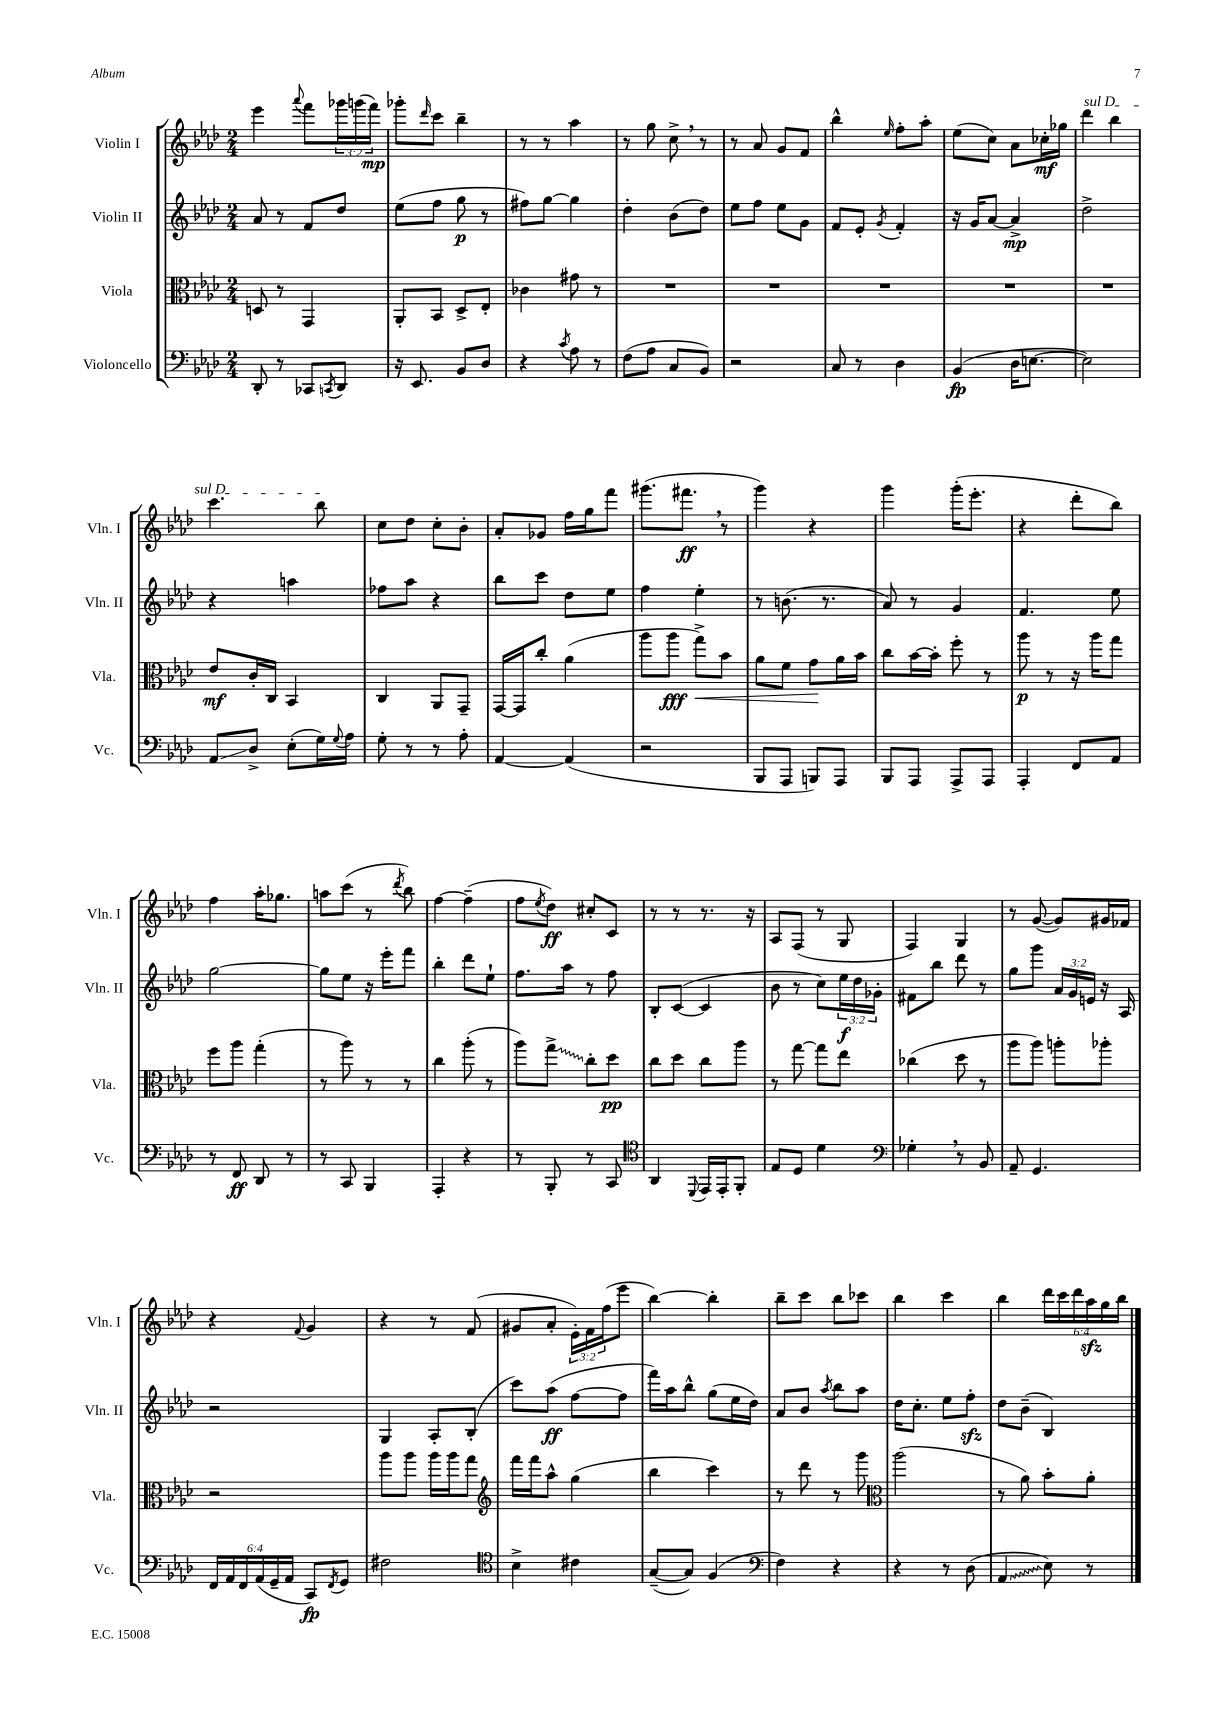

**kern	**kern	**kern	**kern
*staff4	*staff3	*staff2	*staff1
*clefF4	*clefC3	*clefG2	*clefG2
*k[b-e-a-d-]	*k[b-e-a-d-]	*k[b-e-a-d-]	*k[b-e-a-d-]
*M2/4	*M2/4	*M2/4	*M2/4
8DD-'	8D	8a-	4eee-
8r	8r	8r	.
.	.	.	8qqaaa-
8CC-	4GG	8f	8fff
8qCC	.	.	.
8DD-	.	8dd-	24ggg-
.	.	.	(24ggg
.	.	.	24fff)
=	=	=	=
16r	8AA-'	(8ee-	8ggg-'
8.EE-	.	.	.
.	.	.	16qqddd-
.	8BB-	8ff	8ccc
8BB-	8D-^	8gg	4bb-~
8D-	8E-'	8r	.
=	=	=	=
4r	4c-	8ff#)	8r
.	.	[8gg	8r
8qc	.	.	.
8A-	8g#	4gg]	4aa-
8r	8r	.	.
=	=	=	=
(8F	2r	4dd-'	8r
8A-	.	.	8gg
8C	.	(8b-	8cc^
8BB-)	.	8dd-)	8r
=	=	=	=
2r	2r	8ee-	8r
.	.	8ff	8a-
.	.	8ee-	8g
.	.	8g	8f
=	=	=	=
8C	2r	8f	4bb-^^
8r	.	8e-'	.
.	.	8qg	16qqee-
4D-	.	4f'	8ff'
.	.	.	8aa-'
=	=	=	=
(4BB-	2r	16r	(8ee-
.	.	16g	.
.	.	[8a-	8cc)
16D-	.	4a-^]	8a-
[8.E	.	.	.
.	.	.	16cc-'
.	.	.	16gg-
=	=	=	=
2E])	2r	2dd-^	4ddd-
.	.	.	4bb-
=	=	=	=
8AA-	8e-	4r	4.ccc
8D-^	16c'	.	.
.	16C	.	.
(8E-'	4BB-	4aa	.
16G)	.	.	8bb-
8qqG	.	.	.
16A-	.	.	.
=	=	=	=
8G'	4C	8ff-	8cc
8r	.	8aa-	8dd-
8r	8AA-	4r	8cc'
8A-'	8GG~	.	8b-'
=	=	=	=
[4AA-	[16GG	8bb-	8a-'
.	16GG]	.	.
.	8cc'	8ccc	8g-
(4AA-]	(4a-	8dd-	16ff
.	.	.	16gg
.	.	8ee-	8fff
=	=	=	=
2r	8aa-	4ff	(8.ggg#
.	8aa-	.	.
.	.	.	8.fff#
.	8gg^)	4ee-'	.
.	8b-	.	8r
=	=	=	=
8BBB-	8a-	8r	4ggg)
8AAA-	8f	(8.b	.
8BBB)	8g	.	4r
.	.	8.r	.
8AAA-	16a-	.	.
.	16b-	.	.
=	=	=	=
8BBB-	8cc	8a-)	4ggg
8AAA-	[16b-	8r	.
.	16b-']	.	.
8AAA-^	8ff'	4g	(16ggg'
.	.	.	8.eee-'
8AAA-	8r	.	.
=	=	=	=
4AAA-'	8aa-	4.f	4r
.	8r	.	.
8FF	16r	.	8ddd-'
.	16aa-	.	.
8AA-	8gg	8ee-	8bb-)
=	=	=	=
8r	8ff	[2gg	4ff
8FF	8aa-	.	.
8DD-	(4gg'	.	16aa-'
.	.	.	8.gg-
8r	.	.	.
=	=	=	=
8r	8r	8gg]	8aa
8CC	8aa-)	8ee-	(8ccc
4BBB-	8r	16r	8r
.	.	16eee-'	.
.	.	.	8qddd-
.	8r	8fff	8bb-)
=	=	=	=
4AAA-'	4cc	4bb-'	[4ff
4r	(8aa-'	8ddd-	(4ff~]
.	8r	8ee-`	.
=	=	=	=
8r	8aa-)	8.ff	8ff
.	.	.	8qee-
8BBB-'	8gg^	.	8dd-)
.	.	16aa-	.
8r	8cc'	8r	8cc#'
8CC	8dd-	8ff	8c
=	=	=	=
*clefC4	*	*	*
4AA-	8cc	8B-'	8r
.	8dd-	([8c	8r
8qqDD-	.	.	.
16EE-	8cc	4c]	8.r
16EE-'	.	.	.
8FF'	8aa-	.	.
.	.	.	16r
=	=	=	=
8E-	8r	8b-	8A-
8D-	[8gg	8r	(8F
4d-	8gg]	8cc)	8r
.	8ee-	24ee-	8G
.	.	24dd-	.
.	.	24g-'	.
=	=	=	=
*clefF4	*	*	*
4G-'	(4cc-	8f#	4F)
.	.	8bb-	.
8r	8dd-	8ddd-	4G
8BB-	8r	8r	.
=	=	=	=
8AA-~	8aa-	8gg	8r
4.GG	8aa-)	8ggg	([8g
.	8aa'	24a-	8g])
.	.	24g	.
.	.	24e	.
.	8aa-'	16r	16g#
.	.	16A-	16f-
=	=	=	=
24FF	2r	2r	4r
24AA-	.	.	.
24FF	.	.	.
(24AA-	.	.	.
24GG~	.	.	.
24AA-	.	.	.
.	.	.	8qqf
8CC)	.	.	4g
8qFF	.	.	.
8GG	.	.	.
=	=	=	=
2F#	8aa-	4G	4r
.	8aa-	.	.
.	16aa-	8A-'	8r
.	16aa-	.	.
.	8gg	(8B-'	(8f
=	=	=	=
*clefC4	*clefG2	*	*
4B-^	16fff	8ccc)	8g#
.	16fff	.	.
.	8aa-^^	(8aa-	8a-'
4c#	(4gg	[8ff	24e-')
.	.	.	24f
.	.	.	(24ff
.	.	8ff]	8eee-
=	=	=	=
([8G~	4bb-	16fff)	[4bb-)
.	.	16aa-	.
8G])	.	8bb-^^	.
(4F	4ccc)	(8gg	4bb-']
.	.	16ee-	.
.	.	16dd-)	.
=	=	=	=
*clefF4	*	*	*
4F)	8r	8a-	8bb-~
.	8ddd-	8b-	8ccc
.	.	8qaa-	.
4r	8r	8bb-	8bb-
.	8ggg	8aa-	8ccc-
=	=	=	=
*	*clefC3	*	*
4r	(2aa-	16dd-	4bb-
.	.	8.cc'	.
8r	.	8ee-	4ccc
(8D-	.	8ff'	.
=	=	=	=
4AA-	8r	8dd-	4bb-
.	8a-)	(8b-~	.
8E-)	8b-'	4B-)	24ddd-
.	.	.	24ccc
.	.	.	24ddd-
8r	8a-'	.	24aa-
.	.	.	24gg
.	.	.	24bb-
==	==	==	==
*-	*-	*-	*-
